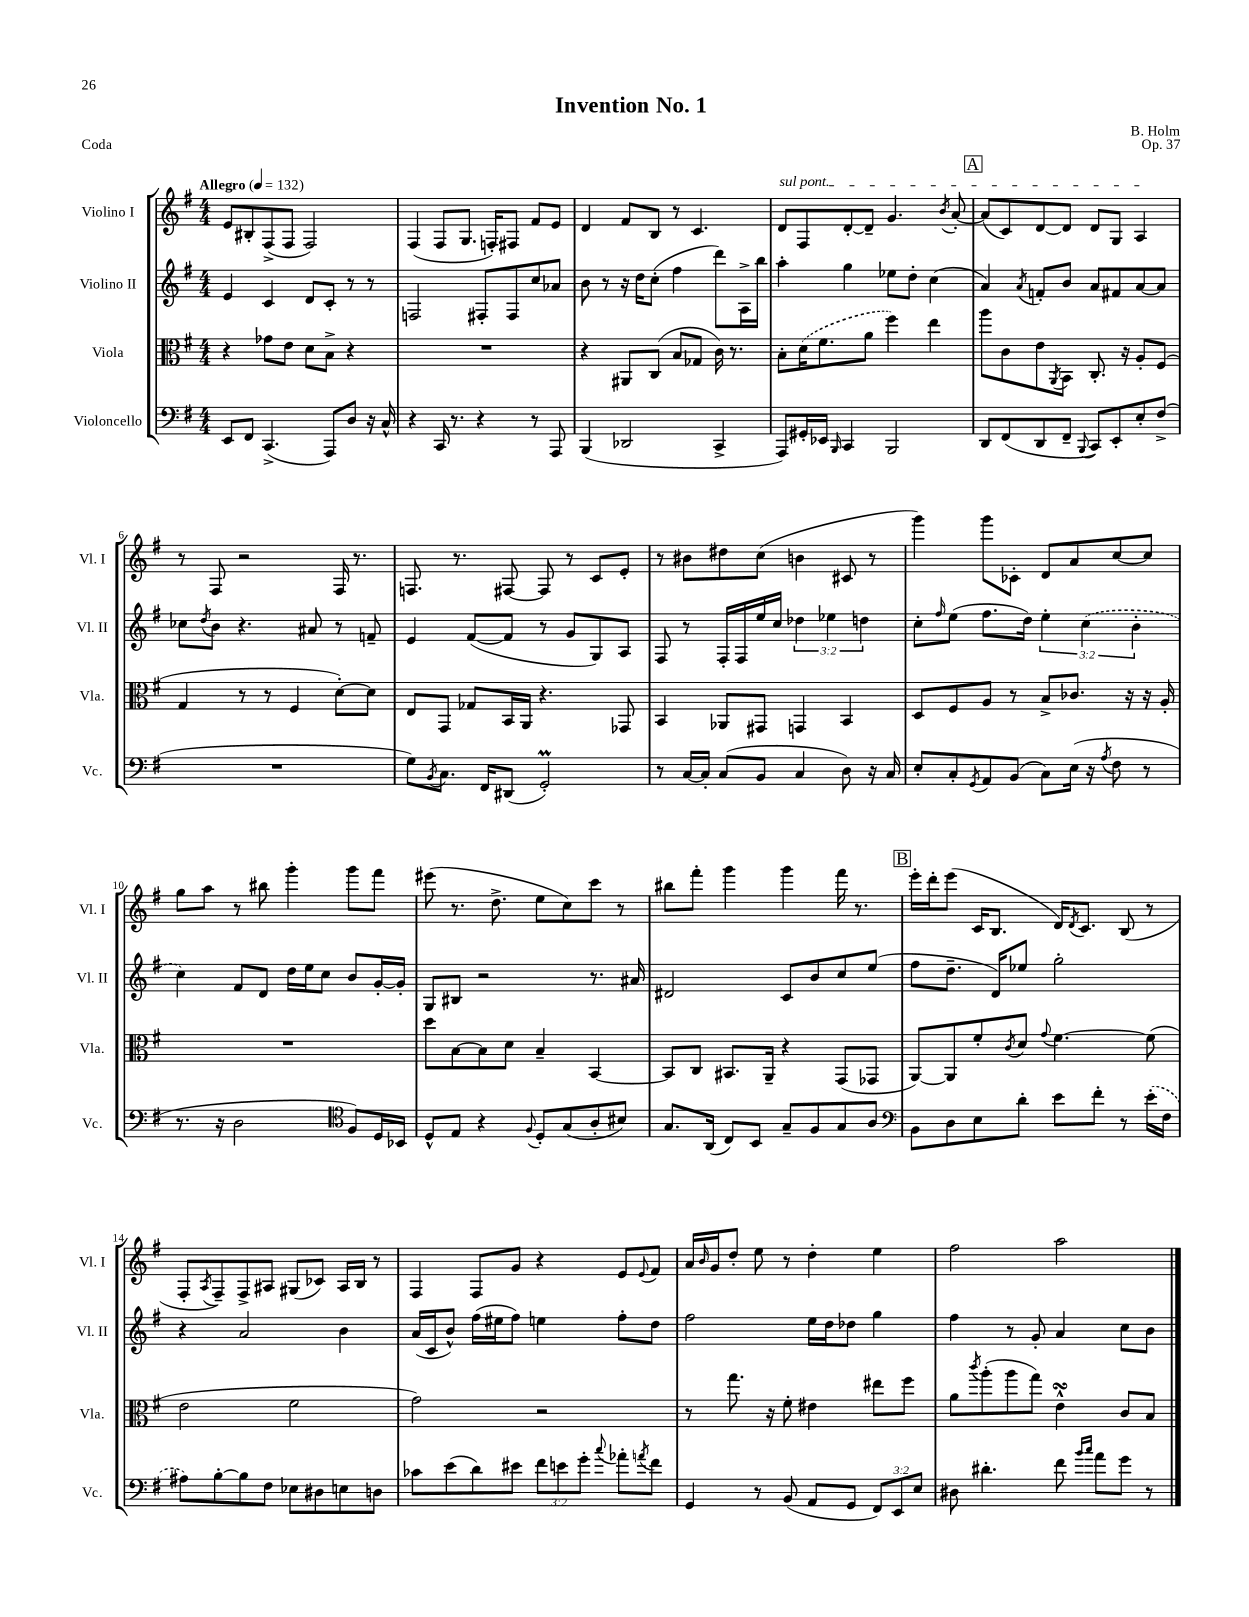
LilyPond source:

\header { title = "Invention No. 1" composer = "B. Holm" opus = "Op. 37" piece = "Coda" }
<<
\new StaffGroup <<
\new Staff = "s0" \with { instrumentName = "Violino I" shortInstrumentName = "Vl. I" } {
    \clef treble \key g \major \numericTimeSignature \time 4/4 \tempo "Allegro" 4 = 132
    e'8 bis8-. fis8->( fis8 fis2) |
    fis4( fis8 g8. f16-.) fis8 fis'8 e'8 |
    d'4 fis'8 b8 r8 c'4. |
    \once \override TextSpanner.bound-details.left.text = \markup { \italic "sul pont." } d'8\startTextSpan fis8 d'8~-. d'8-- g'4. \acciaccatura { b'8 } a'8~-. |
    \mark \markup { \box "A" } a'8( c'8) d'8~ d'8 d'8 g8 a4\stopTextSpan |
    r8 fis8 r2 fis16 r8. |
    f8. r8. fis8~ fis8 r8 c'8 e'8-. |
    r8 bis'8 dis''8 c''8( b'4 cis'8 r8 |
    g'''4) g'''8 ces'8-. d'8 a'8 c''8~ c''8 |
    g''8 a''8 r8 bis''8 g'''4-. g'''8 fis'''8 |
    eis'''8( r8. d''8.-> e''8 c''8) c'''8 r8 |
    bis''8 fis'''8-. g'''4 g'''4 fis'''16 r8. |
    \mark \markup { \box "B" } e'''16-. d'''16-. e'''8( c'16 b8. d'16) \acciaccatura { d'8 } c'8. b8( r8 |
    fis8-. \acciaccatura { a8 } fis8--) fis8-> ais8 gis8( ces'8) ais16 b16 r8 |
    fis4 fis8 g'8 r4 e'8 \appoggiatura { e'8 } fis'8 |
    a'16 \grace { b'16 } g'16 d''8-. e''8 r8 d''4-. e''4 |
    fis''2 a''2 \bar "|." |
}
\new Staff = "s1" \with { instrumentName = "Violino II" shortInstrumentName = "Vl. II" } {
    \clef treble \key g \major \numericTimeSignature \time 4/4 \override Staff.TupletNumber.text = #tuplet-number::calc-fraction-text
    e'4 c'4 d'8 c'8-. r8 r8 |
    f2 fis8-. fis8 c''8 aes'8 |
    b'8 r8 r16 d''16 c''8-.( fis''4 d'''8) a16-> b''16 |
    a''4-. g''4 ees''8 d''8-. c''4( |
    \mark \markup { \box "A" } a'4) \acciaccatura { a'8 } f'8-. b'8 a'8 fis'8 a'8~ a'8 |
    ces''8 \acciaccatura { d''8 } b'8 r4. ais'8 r8 f'8-- |
    e'4 fis'8~( fis'8 r8 g'8 g8) a8 |
    fis8 r8 fis16-. fis16 e''16 c''16 \tuplet 3/2 { des''4 ees''4 d''4 } |
    c''8-. \grace { fis''16 } e''8( fis''8. d''16) \tuplet 3/2 { e''4-. \once \slurDashed c''4( b'4-. } |
    c''4) fis'8 d'8 d''16 e''16 c''8 b'8 g'16~-. g'16-. |
    g8 bis8 r2 r8. ais'16 |
    dis'2 c'8 b'8 c''8 e''8( |
    \mark \markup { \box "B" } fis''8 d''8.-- d'16) ees''8 g''2-. |
    r4 a'2 b'4 |
    a'16( c'16 b'8-^) fis''16( eis''16 fis''8) e''4 fis''8-. d''8 |
    fis''2 e''16 d''16 des''8 g''4 |
    fis''4 r8 g'8-. a'4 c''8 b'8 \bar "|." |
}
\new Staff = "s2" \with { instrumentName = "Viola" shortInstrumentName = "Vla." } {
    \clef alto \key g \major \numericTimeSignature \time 4/4
    r4 ges'8 e'8 d'8 b8-> r4 |
    R1 |
    r4 ais,8 c8( b8 ges8 c'16) r8. |
    b8-. \once \slurDashed d'16( fis'8. a'8 fis''4) e''4 |
    \mark \markup { \box "A" } a''8 c'8 e'8 \acciaccatura { a,8 } b,8 c8.-. r16 a8-. fis8( |
    g4 r8 r8 fis4 d'8~-.) d'8 |
    e8 g,8 ges8 b,16 a,16 r4. ges,8 |
    b,4 aes,8 gis,8 g,4 b,4 |
    d8 fis8 a8 r8 b8-> ces'8. r16 r16 a16-. |
    R1 |
    d''8 b8~ b8 d'8 b4-- b,4~ |
    b,8 c8 bis,8. a,16-- r4 g,8( ges,8 |
    \mark \markup { \box "B" } a,8~) a,8 fis'8-. \acciaccatura { c'8 } d'8 \appoggiatura { g'8 } fis'4.~ fis'8( |
    e'2 fis'2 |
    g'2) r2 |
    r8 g''8. r16 fis'8-. eis'4 eis''8 fis''8 |
    a'8 \acciaccatura { c'''8 } a''8-.( a''8 g''8) e'4-^\turn c'8 b8 \bar "|." |
}
\new Staff = "s3" \with { instrumentName = "Violoncello" shortInstrumentName = "Vc." } {
    \clef bass \key g \major \numericTimeSignature \time 4/4 \override Staff.TupletNumber.text = #tuplet-number::calc-fraction-text
    e,8 fis,8 c,4.->( a,,8) d8 r16 c16-^ |
    r4 c,16 r8. r4 r8 a,,8 |
    b,,4( des,2 c,4-> |
    a,,8) gis,16-. ees,16 \grace { b,,16 } c,4 b,,2 |
    \mark \markup { \box "A" } d,8 fis,8( d,8 fis,8-- \appoggiatura { b,,8 } c,8) e,8-. e8-. fis8->( |
    R1 |
    g8) \acciaccatura { b,8 } c8. fis,16 dis,8( g,2-.\prall) |
    r8 c16~ c16-. c8( b,8 c4 d8) r16 c16 |
    e8-. c8-. \acciaccatura { g,8 } a,8 b,8( c8) e16( r16 \acciaccatura { a8 } fis8 r8 |
    r8. r16 d2 \clef tenor fis8) d16 bes,16 |
    d8-^ e8 r4 \appoggiatura { fis8 } d8-. g8( a8-. bis8) |
    g8. a,16( c8) b,8 g8-- fis8 g8 a8 |
    \mark \markup { \box "B" } \clef bass b,8 d8 e8 d'8-. e'8 fis'8-. r8 \once \slurDashed e'16-.( fis16 |
    ais8) b8~-. b8 fis8 ees8 dis8 e8 d8 |
    ces'8 e'8( d'8) eis'8 \tuplet 3/2 { fis'8 e'8 g'8-. } \appoggiatura { c''8 } aes'8-. \acciaccatura { a'8 } fis'8 |
    g,4 r8 b,8( a,8 g,8 \tuplet 3/2 { fis,8) e,8 e8 } |
    dis8 dis'4.-. fis'8 \grace { b'16 c''16 } a'8 g'8 r8 \bar "|." |
}
>>
>>
